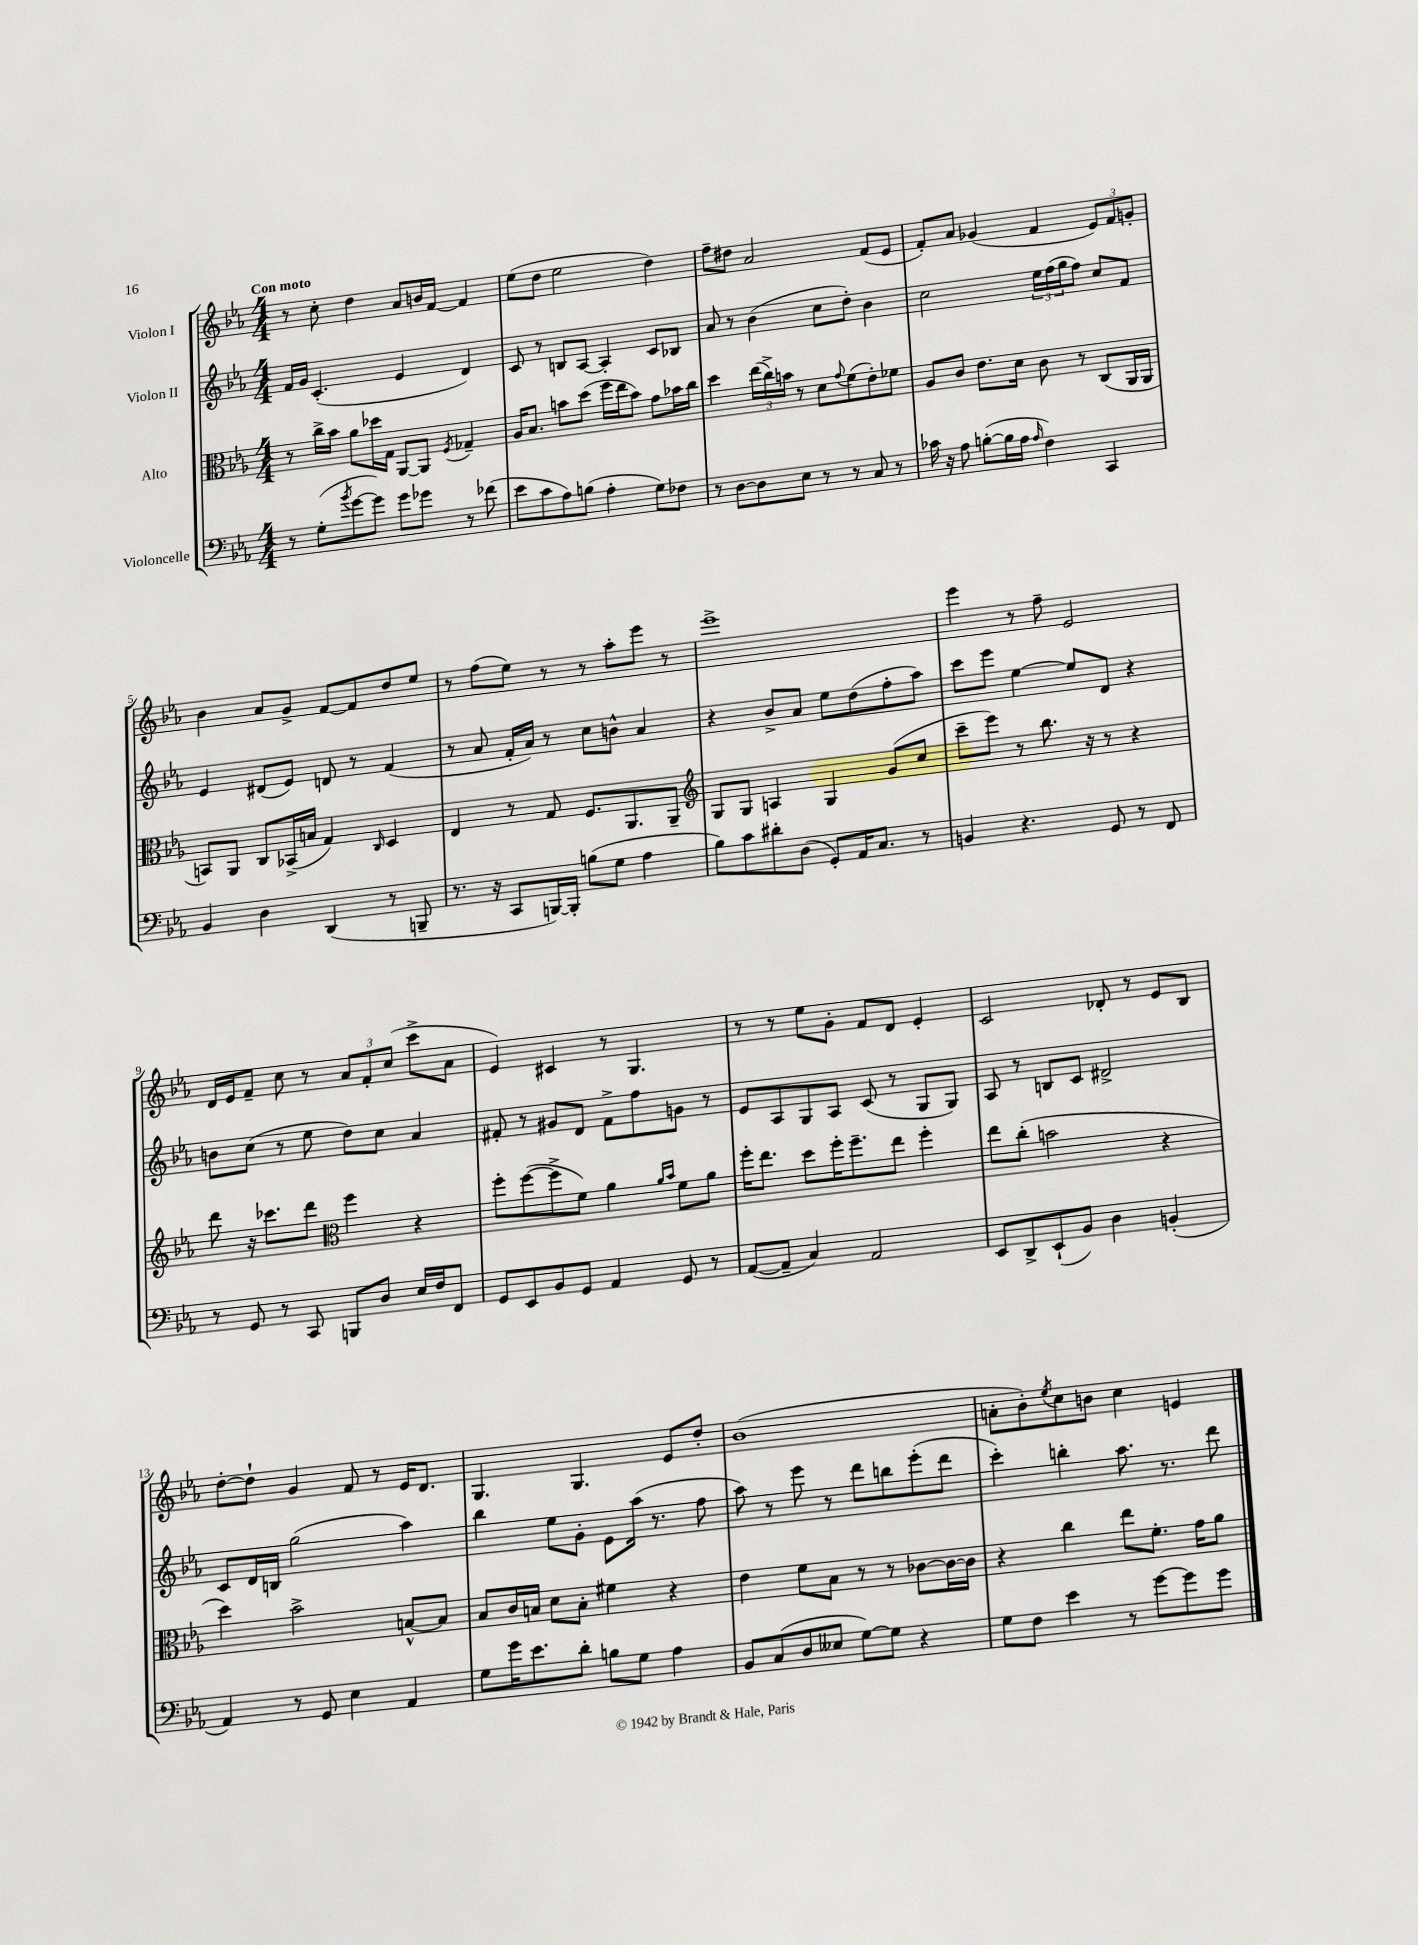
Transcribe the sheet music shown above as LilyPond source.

<<
\new StaffGroup <<
\new Staff = "s0" \with { instrumentName = "Violon I" } {
    \clef treble \key ees \major \numericTimeSignature \time 4/4 \tempo "Con moto"
    r8 c''8-. d''4 aes'8 b'16 f'16~ f'4 |
    ees''8( d''8 ees''2 d''4) |
    f''8-- dis''8 aes'2 f'8( ees'8 |
    f'8-.) aes'8 ges'4( f'4 \tuplet 3/2 { ees'8) f'8 g'8-. } |
    bes'4 aes'8 g'8-> f'8~ f'8 d''8 ees''8 |
    r8 f''8( ees''8) r8 r8 aes''8-. ees'''8 r8 |
    ees'''1-> |
    ees'''4 r8 f''8-- ees'2 |
    d'16 ees'16 f'8-- c''8 r8 \tuplet 3/2 { aes'8 f'8-. c''8( } c'''8-> aes'8 |
    ees'4) cis'4 r8 g4. |
    r8 r8 ees''8 g'8-. f'8 d'8 ees'4-. |
    c'2 des'8-. r8 ees'8 bes8 |
    d''8~-. d''8-! g'4 f'8 r8 ees'16 d'8. |
    g4. g4. ees'8 d''8-. |
    bes'1( |
    a'8-. bes'8-.) \acciaccatura { ees''8 } c''8 b'8 c''4 e'4 \bar "|." |
}
\new Staff = "s1" \with { instrumentName = "Violon II" } {
    \clef treble \key ees \major \numericTimeSignature \time 4/4
    f'16 g'16 c'4.-.( ees'4 d'4) |
    c'8 r8 b8 aes8~ aes4-. c'8 bes8 |
    aes'8 r8 bes'4( c''8 d''8-.) bes'4 |
    c''2 \tuplet 3/2 { ees''16 f''16( g''16 } f''8) c''8 f'8 |
    ees'4 dis'8( ees'8) d'8 r8 f'4( |
    r8 aes'8 f'16-. aes'16) r8 c''8 b'8-^ aes'4 |
    r4 bes'8-> aes'8 ees''8 d''8( f''8-. aes''8) |
    c'''8 ees'''8 ees''4~ ees''8 d'8 r4 |
    b'8 c''8( r8 ees''8 d''8) c''8 aes'4 |
    fis'8-. r8 gis'8 d'8 fis'8-> f''8 g'8 r8 |
    ees'8 aes8 g8 aes8 c'8( r8 g8 g8) |
    aes8 r8 b8 c'8 dis'2-> |
    c'8 d'16 b16 g''2( aes''4) |
    bes''4 ees''8 g'8-. ees'8 aes''16( r8. f''8 |
    aes''8) r8 ees'''8 r8 d'''8 b''8 ees'''8-.( d'''8 |
    c'''4-.) b''4-. aes''8. r8. d'''8 \bar "|." |
}
\new Staff = "s2" \with { instrumentName = "Alto" } {
    \clef alto \key ees \major \numericTimeSignature \time 4/4
    r8 c''16-> bes'16 aes'8 des''16 g16 aes,8~ aes,8 \acciaccatura { f8 } ges4-- |
    aes16 bes8. b'8 d''8( f''16 ees''16 b'8) g'8 bes'16 c''16 |
    d''4 \tuplet 3/2 { ees''16( c''16->) b'16 } r8 d'8 \appoggiatura { g'8 } f'8( ees'8-.) fes'8 |
    aes8 c'8 ees'8. d'16 c'8 r8 c8( aes,16 aes,16 |
    b,8) aes,8 c8 bes,16->( b16 g4) \grace { c16 } d4 |
    ees4 r8 g8 f8. aes,8. aes,8-- |
    \clef treble g8 g8 a4 g4 g'8( c''8 |
    c'''8-- ees'''8) r8 bes''8. r16 r8 r4 |
    d'''8 r16 ces'''8. d'''8 \clef alto f''4 r4 |
    f''8-. f''8~( f''8-> f'8) aes'4 \grace { aes'16 bes'16 } f'8 aes'8 |
    f''16-. ees''8. d''8 f''16-. f''8.-- ees''8 f''4-. |
    ees''8 c''8-.( b'2 r4 |
    d''4) bes'2-> b8~-^ b8 |
    bes8 c'16 b16 d'8 b8-. fis'4 r4 |
    ees'4 f'8 bes8 r8 r8 ces'8~ ces'16~ ces'16 |
    r4 c''4 ees''8 f'8.-. g'16 aes'8 \bar "|." |
}
\new Staff = "s3" \with { instrumentName = "Violoncelle" } {
    \clef bass \key ees \major \numericTimeSignature \time 4/4
    r8 g8-.( \acciaccatura { bes'8 } g'8~ g'8) g'8 ges'8 r8 fes'8( |
    ees'8 c'8 aes8) b8( aes4-. g8) fes8 |
    r8 d8~ d8 ees8 r8 r8 c8 r8 |
    ces'16 r16 aes8 b8~-.( b16 aes16 \grace { aes16 } f4) c,4 |
    bes,4 d4 d,4( r8 b,,8-- |
    r8. r16 c,8 b,,16~) b,,16-. b8( g8 aes4 |
    bes8) c'8 dis'8-. d8( g,8-.) aes,16 c8. r8 |
    b,4 r4. g,8 r8 f,8 |
    r8 g,8 r8 c,8 b,,8 d8 ees16 f16 f,8 |
    g,8 ees,8 bes,8 g,8 aes,4 g,8 r8 |
    aes,8~( aes,8-- c4) aes,2 |
    ees,8 d,8-> ees,8-!( bes,8) d4 b,4-.( |
    aes,4) r8 g,8 ees4 aes,4 |
    g8 g'16 ees'8. d'8-. b8 g8 aes4 |
    bes,8 c8( d8 eeses8 g8~) g8 r4 |
    g8 f8 ees'4 r8 g'8~ g'8 g'8 \bar "|." |
}
>>
>>
